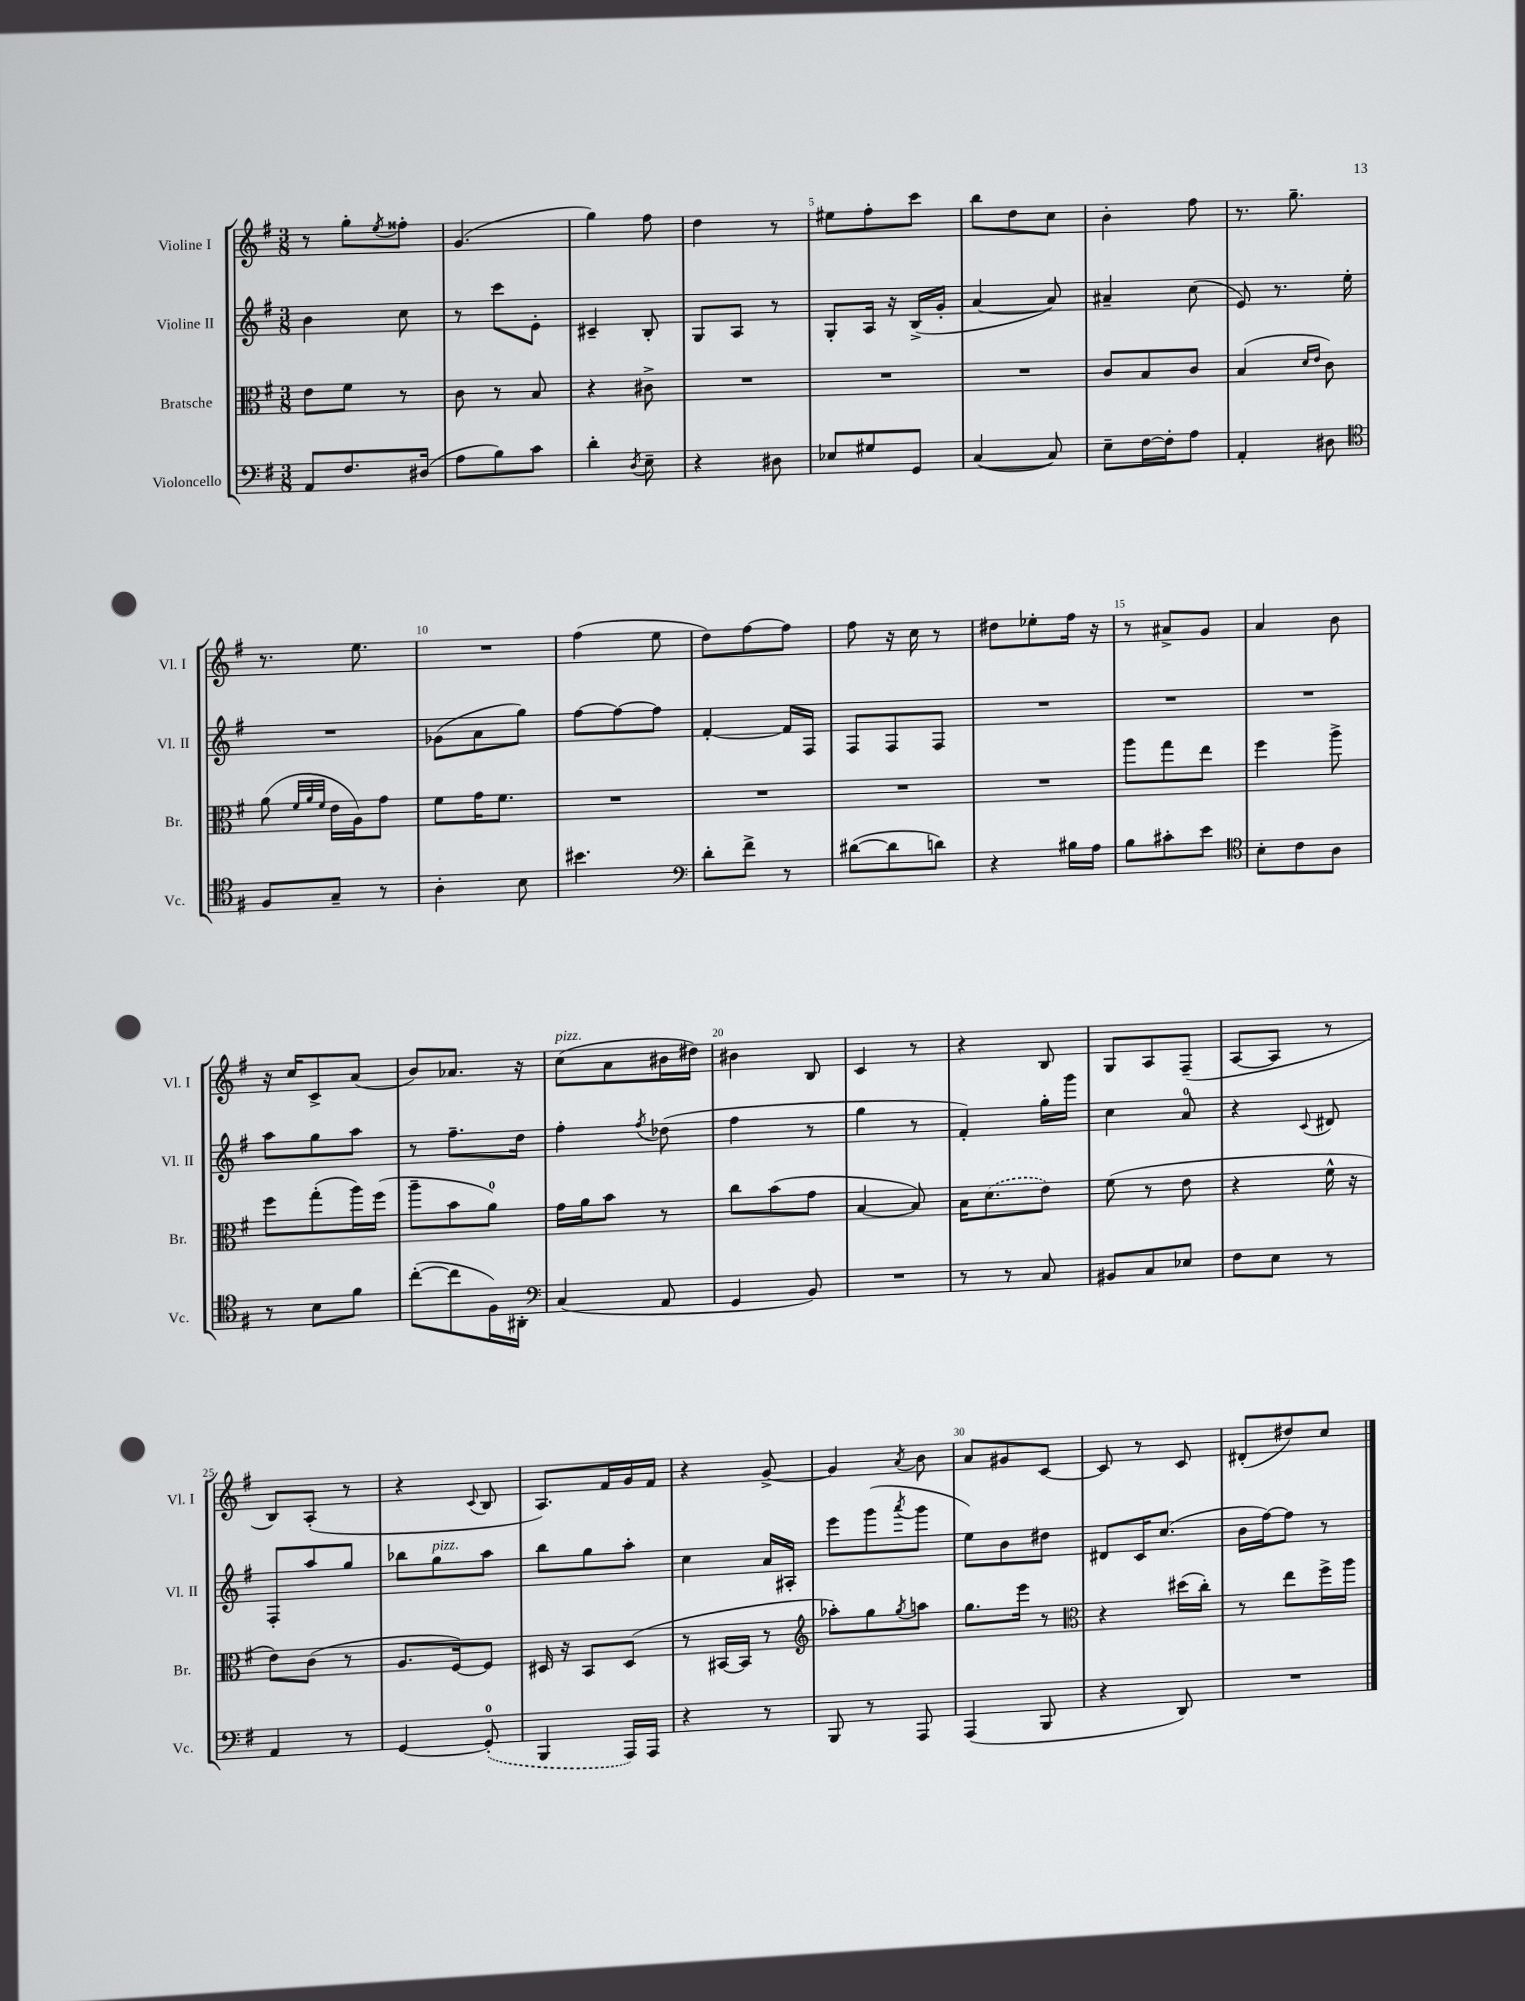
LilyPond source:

<<
\new StaffGroup <<
\new Staff = "s0" \with { instrumentName = "Violine I" shortInstrumentName = "Vl. I" } {
    \clef treble \key g \major \numericTimeSignature \time 3/8
    r8 g''8-. \acciaccatura { e''8 } fisis''8-. |
    g'4.( |
    g''4) fis''8 |
    d''4 r8 |
    eis''8 fis''8-. c'''8 |
    b''8 d''8 c''8 |
    b'4-. fis''8 |
    r8. g''8.-- |
    r8. e''8. |
    R4. |
    fis''4( e''8 |
    d''8) fis''8~ fis''8 |
    fis''8 r16 c''16 r8 |
    dis''8 ees''8-. fis''16 r16 |
    r8 ais'8-> g'8 |
    a'4 b'8 |
    r16 c''16 c'8-> a'8( |
    b'8) aes'8. r16 |
    c''8^\markup { \italic "pizz." }( a'8 bis'16 dis''16) |
    bis'4 b8 |
    c'4 r8 |
    r4 b8 |
    g8 a8 fis8--( |
    a8~ a8 r8 |
    b8) a8-.( r8 |
    r4 \appoggiatura { c'8 } b8 |
    a8.) fis'16 g'16 fis'16 |
    r4 g'8~-> |
    g'4 \acciaccatura { a'8 } b'8 |
    a'8 gis'8 c'8~ |
    c'8 r8 c'8 |
    dis'8-.( dis''8) c''8 \bar "|." |
}
\new Staff = "s1" \with { instrumentName = "Violine II" shortInstrumentName = "Vl. II" } {
    \clef treble \key g \major \numericTimeSignature \time 3/8
    b'4 c''8 |
    r8 c'''8 e'8-. |
    cis'4-- b8-. |
    g8 a8 r8 |
    g8-. a16 r16 b16->( g'16-. |
    a'4~ a'8) |
    ais'4-- c''8( |
    e'8) r8. e''16-. |
    R4. |
    ges'8( a'8 g''8) |
    fis''8~ fis''8~ fis''8 |
    fis'4~-. fis'16 fis16 |
    fis8 fis8 fis8 |
    R4. |
    R4. |
    R4. |
    a''8 g''8 a''8 |
    r8 fis''8.-- d''16 |
    fis''4-. \acciaccatura { fis''8 } des''8( |
    fis''4 r8 |
    g''4 r8 |
    fis'4-.) g''16-. g'''16 |
    c''4 a'8-0 |
    r4 \appoggiatura { c'8 } dis'8 |
    fis8-. a''8 g''8 |
    bes''8 g''8^\markup { \italic "pizz." } a''8 |
    b''8 g''8 a''8-. |
    c''4 a'16 ais16-. |
    e'''8 g'''8( \acciaccatura { a'''8 } g'''8 |
    e''8) b'8 dis''8 |
    dis'8 c'16 c''8.( |
    b'16 fis''16~) fis''8 r8 \bar "|." |
}
\new Staff = "s2" \with { instrumentName = "Bratsche" shortInstrumentName = "Br." } {
    \clef alto \key g \major \numericTimeSignature \time 3/8
    e'8 fis'8 r8 |
    c'8 r8 b8 |
    r4 cis'8-> |
    R4. |
    R4. |
    R4. |
    c'8 b8 c'8 |
    b4( \grace { d'16 e'16 } c'8) |
    a'8( \grace { fis'32 a'32 fis'32 } e'16 a16) g'8 |
    fis'8 g'16 fis'8. |
    R4. |
    R4. |
    R4. |
    R4. |
    a''8 g''8 e''8 |
    fis''4 a''8-> |
    fis''8 g''8-.( a''16) fis''16( |
    a''8-- b'8 a'8-0) |
    g'16 a'16 b'8 r8 |
    c''8 b'8( g'8 |
    b4~ b8) |
    b16 \once \slurDashed d'8.( e'8) |
    fis'8( r8 e'8 |
    r4 fis'16-^ r16 |
    e'8) c'8( r8 |
    a8. fis16~) fis8 |
    dis16 r16 b,8 dis8( |
    r8 bis,16~ bis,16 r8 |
    \clef treble aes''8-.) g''8 \acciaccatura { g''8 } a''8 |
    g''8. e'''16 r8 |
    \clef alto r4 dis''16( c''16-.) |
    r8 e''8 fis''16-> a''16 \bar "|." |
}
\new Staff = "s3" \with { instrumentName = "Violoncello" shortInstrumentName = "Vc." } {
    \clef bass \key g \major \numericTimeSignature \time 3/8
    a,8 fis8. dis16( |
    a8 b8) c'8 |
    d'4-. \acciaccatura { d8 } e8-- |
    r4 dis8 |
    ees8 gis8 g,8 |
    c4~( c8) |
    e8-- fis16~ fis16-. a8 |
    a,4-. dis8 |
    \clef tenor fis8 g8-- r8 |
    a4-. b8 |
    bis'4. |
    \clef bass d'8-. fis'8-> r8 |
    dis'8~( dis'8 d'8) |
    r4 bis16 a16 |
    b8 cis'8-. e'8 |
    \clef tenor b8-. c'8 a8 |
    r8 b8 fis'8 |
    c''8~-.( c''8 fis16) ais,16-. |
    \clef bass c4( a,8 |
    g,4 b,8) |
    R4. |
    r8 r8 c8 |
    bis,8 c8 ees8 |
    fis8 e8 r8 |
    a,4 r8 |
    g,4~ \once \slurDashed g,8-0-.( |
    b,,4 a,,16) a,,16 |
    r4 r8 |
    b,,8 r8 a,,8 |
    a,,4( b,,8 |
    r4 d,8) |
    R4. \bar "|." |
}
>>
>>
\layout { \context { \Score \override BarNumber.break-visibility = ##(#f #t #t) barNumberVisibility = #(every-nth-bar-number-visible 5) } }
